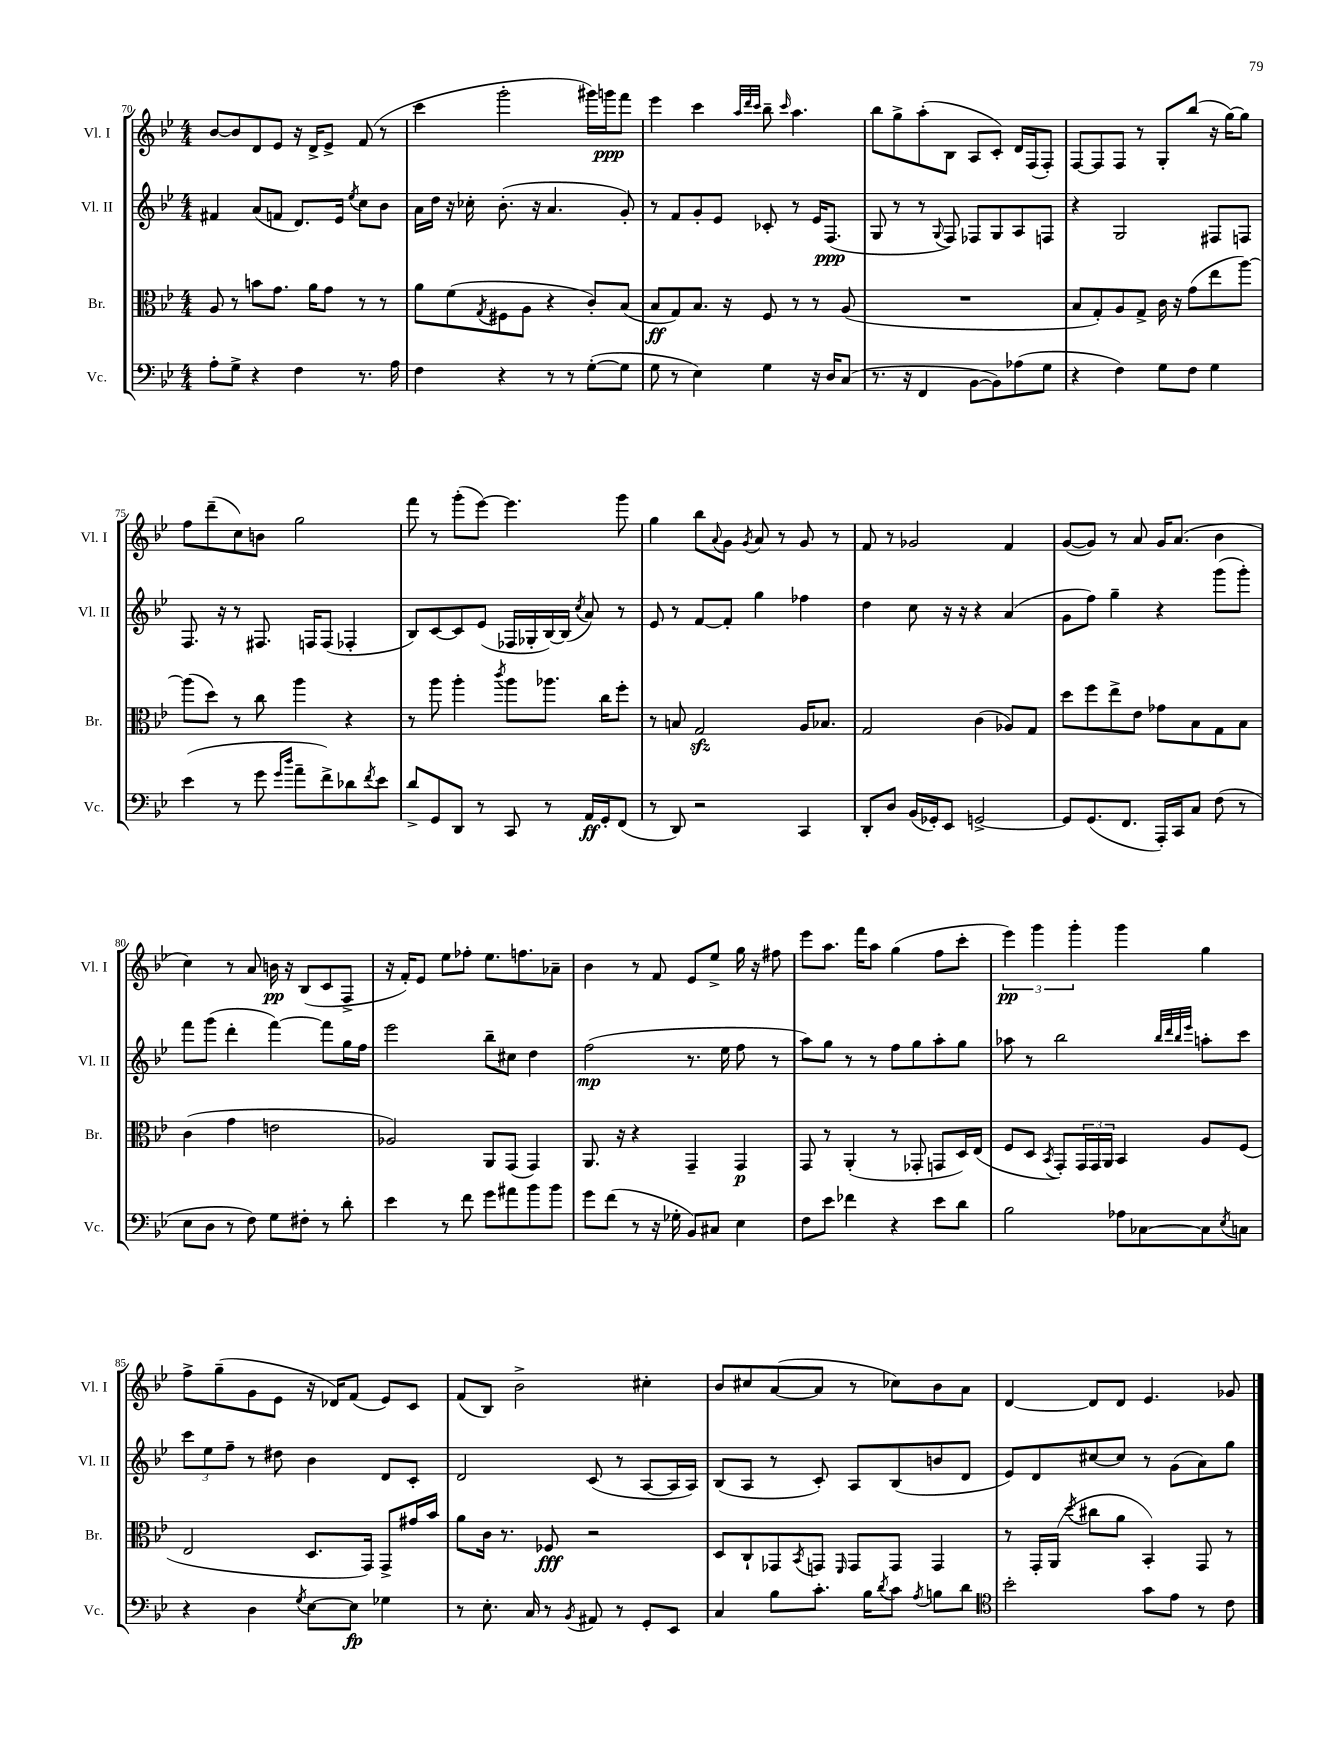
<<
\new StaffGroup <<
\new Staff = "s0" \with { instrumentName = "Vl. I" shortInstrumentName = "Vl. I" } {
    \clef treble \key bes \major \numericTimeSignature \time 4/4
    bes'8~ bes'8 d'8 ees'8 r16 d'16-> ees'8-> f'8( r8 |
    c'''4 g'''2-. gis'''16) g'''16\ppp f'''8 |
    ees'''4 c'''4 \grace { a''32 d'''32 c'''32 } bes''8-- \grace { c'''16 } a''4. |
    bes''8 g''8-> a''8-.( bes8 a8 c'8-.) d'16 f16( f8-.) |
    f8~ f8 f8 r8 g8-. bes''8( r16 g''16~) g''8 |
    f''8 d'''8--( c''8) b'8 g''2 |
    f'''8 r8 g'''8-.( ees'''8~) ees'''4. g'''8 |
    g''4 bes''8 \appoggiatura { a'8 } g'8 \acciaccatura { g'8 } a'8 r8 g'8 r8 |
    f'8 r8 ges'2 f'4 |
    g'8~( g'8) r8 a'8 g'16 a'8.( bes'4 |
    c''4) r8 a'8 b'16\pp r16 bes8( c'8 f8-> |
    r16 f'16-.) ees'8 ees''8 fes''8-. ees''8. f''8. aes'8-- |
    bes'4 r8 f'8 ees'8 ees''8-> g''16 r16 fis''8 |
    ees'''8 a''8. f'''16 a''8 g''4( f''8 c'''8-. |
    \tuplet 3/2 { ees'''4\pp) g'''4 g'''4-. } g'''4 g''4 |
    f''8-> g''8--( g'8 ees'8 r16 des'16) f'8( ees'8) c'8 |
    f'8( bes8) bes'2-> cis''4-. |
    bes'8 cis''8 a'8~( a'8 r8 ces''8) bes'8 a'8 |
    d'4~ d'8 d'8 ees'4. ges'8 \bar "|." |
}
\new Staff = "s1" \with { instrumentName = "Vl. II" shortInstrumentName = "Vl. II" } {
    \clef treble \key bes \major \numericTimeSignature \time 4/4
    fis'4 a'8( f'8 d'8.) ees'16 \acciaccatura { ees''8 } c''8 bes'8 |
    a'16 d''16 r16 ces''16-. bes'8.-.( r16 a'4. g'8-.) |
    r8 f'8 g'8-. ees'8 ces'8-. r8 ees'16 f8.\ppp( |
    g8 r8 r8 \appoggiatura { g8 } f8) fes8 g8 a8 f8 |
    r4 g2 fis8 f8 |
    f8. r16 r8 fis8. f16 f8( fes4-. |
    bes8) c'8~ c'8 ees'8( fes16 ges16-. bes16~) bes16( \acciaccatura { c''8 } a'8) r8 |
    ees'8 r8 f'8~ f'8-. g''4 fes''4 |
    d''4 c''8 r16 r16 r4 a'4( |
    g'8 f''8) g''4-- r4 g'''8( g'''8-.) |
    f'''8 g'''8( d'''4-. f'''4~) f'''8 g''16 f''16 |
    ees'''2 bes''8-- cis''8 d''4 |
    f''2\mp( r8. ees''16 f''8 r8 |
    a''8) g''8 r8 r8 f''8 g''8 a''8-. g''8 |
    aes''8 r8 bes''2 \grace { bes''32 d'''32 bes''32 ees'''32 } a''8-. c'''8 |
    \tuplet 3/2 { c'''8 ees''8 f''8-- } r8 dis''8 bes'4 d'8 c'8-. |
    d'2 c'8( r8 a8~ a16 a16) |
    bes8( a8 r8 c'8-.) a8 bes8( b'8 d'8 |
    ees'8) d'8 cis''8~ cis''8 r8 g'8( a'8) g''8 \bar "|." |
}
\new Staff = "s2" \with { instrumentName = "Br." shortInstrumentName = "Br." } {
    \clef alto \key bes \major \numericTimeSignature \time 4/4
    a8 r8 b'8 g'8. a'16 g'8 r8 r8 |
    a'8 f'8( \acciaccatura { g8 } fis8 a8 r4 c'8-.) bes8( |
    bes8\ff g8) bes8. r16 f8 r8 r8 a8( |
    R1 |
    bes8 g8-.) a8 g8-> c'16 r16 g'8( ees''8 a''8~) |
    a''8( d''8) r8 c''8 a''4 r4 |
    r8 a''8 a''4-. \acciaccatura { c'''8 } a''8 aes''8. c''16 f''8-. |
    r8 b8 g2\sfz a16 bes8. |
    g2 c'4( aes8) g8 |
    d''8 f''8 ees''8-> ees'8 ges'8 bes8 g8 bes8 |
    c'4( g'4 e'2 |
    aes2) a,8 g,8( g,4) |
    a,8. r16 r4 g,4-- g,4\p |
    g,8 r8 a,4-.( r8 ges,8-. g,8 d16) ees16( |
    f8 d8 \acciaccatura { bes,8 } g,8-.) \tuplet 3/2 { g,16 g,16 a,16 } bes,4 a8 f8( |
    ees2 d8. g,16) g,8-> gis'16 bes'16 |
    a'8 c'16 r8. fes8\fff r2 |
    d8 c8-! ges,8 \acciaccatura { bes,8 } g,8 \grace { f,16 } g,8 g,8 g,4 |
    r8 g,16-. a,16( \acciaccatura { d''8 } cis''8 a'8 bes,4-.) g,8 r8 \bar "|." |
}
\new Staff = "s3" \with { instrumentName = "Vc." shortInstrumentName = "Vc." } {
    \clef bass \key bes \major \numericTimeSignature \time 4/4
    a8-. g8-> r4 f4 r8. a16 |
    f4 r4 r8 r8 g8~-.( g8 |
    g8 r8 ees4) g4 r16 d16 c8( |
    r8. r16 f,4 bes,8~ bes,8) aes8( g8 |
    r4 f4) g8 f8 g4 |
    ees'4( r8 g'8 \grace { g'16 d''16 } a'8-- f'8->) des'8 \acciaccatura { f'8 } ees'8 |
    d'8-> g,8 d,8 r8 c,8 r8 a,16\ff g,16-. f,8( |
    r8 d,8) r2 c,4 |
    d,8-. d8 bes,16( ges,16-.) ees,8 g,2~-> |
    g,8 g,8.( f,8. a,,16-.) c,16 c8 f8( r8 |
    ees8 d8 r8 f8) g8 fis8-. r8 d'8-. |
    ees'4 r8 f'8 g'8 ais'8 bes'8 bes'8 |
    g'8 f'8( r8 r16 ges16-. bes,8) cis8 ees4 |
    f8 ees'8 fes'4 r4 ees'8 d'8 |
    bes2 aes8 ces8~ ces8 \acciaccatura { ees8 } c8 |
    r4 d4 \acciaccatura { g8 } ees8~ ees8\fp ges4 |
    r8 ees8.-. c16 r8 \acciaccatura { bes,8 } ais,8 r8 g,8-. ees,8 |
    c4 bes8 c'8.-. bes16 \acciaccatura { d'8 } c'8 \acciaccatura { a8 } b8 d'8 |
    \clef tenor bes'2-. g'8 ees'8 r8 c'8 \bar "|." |
}
>>
>>
\layout { \context { \Score currentBarNumber = #70 } }
